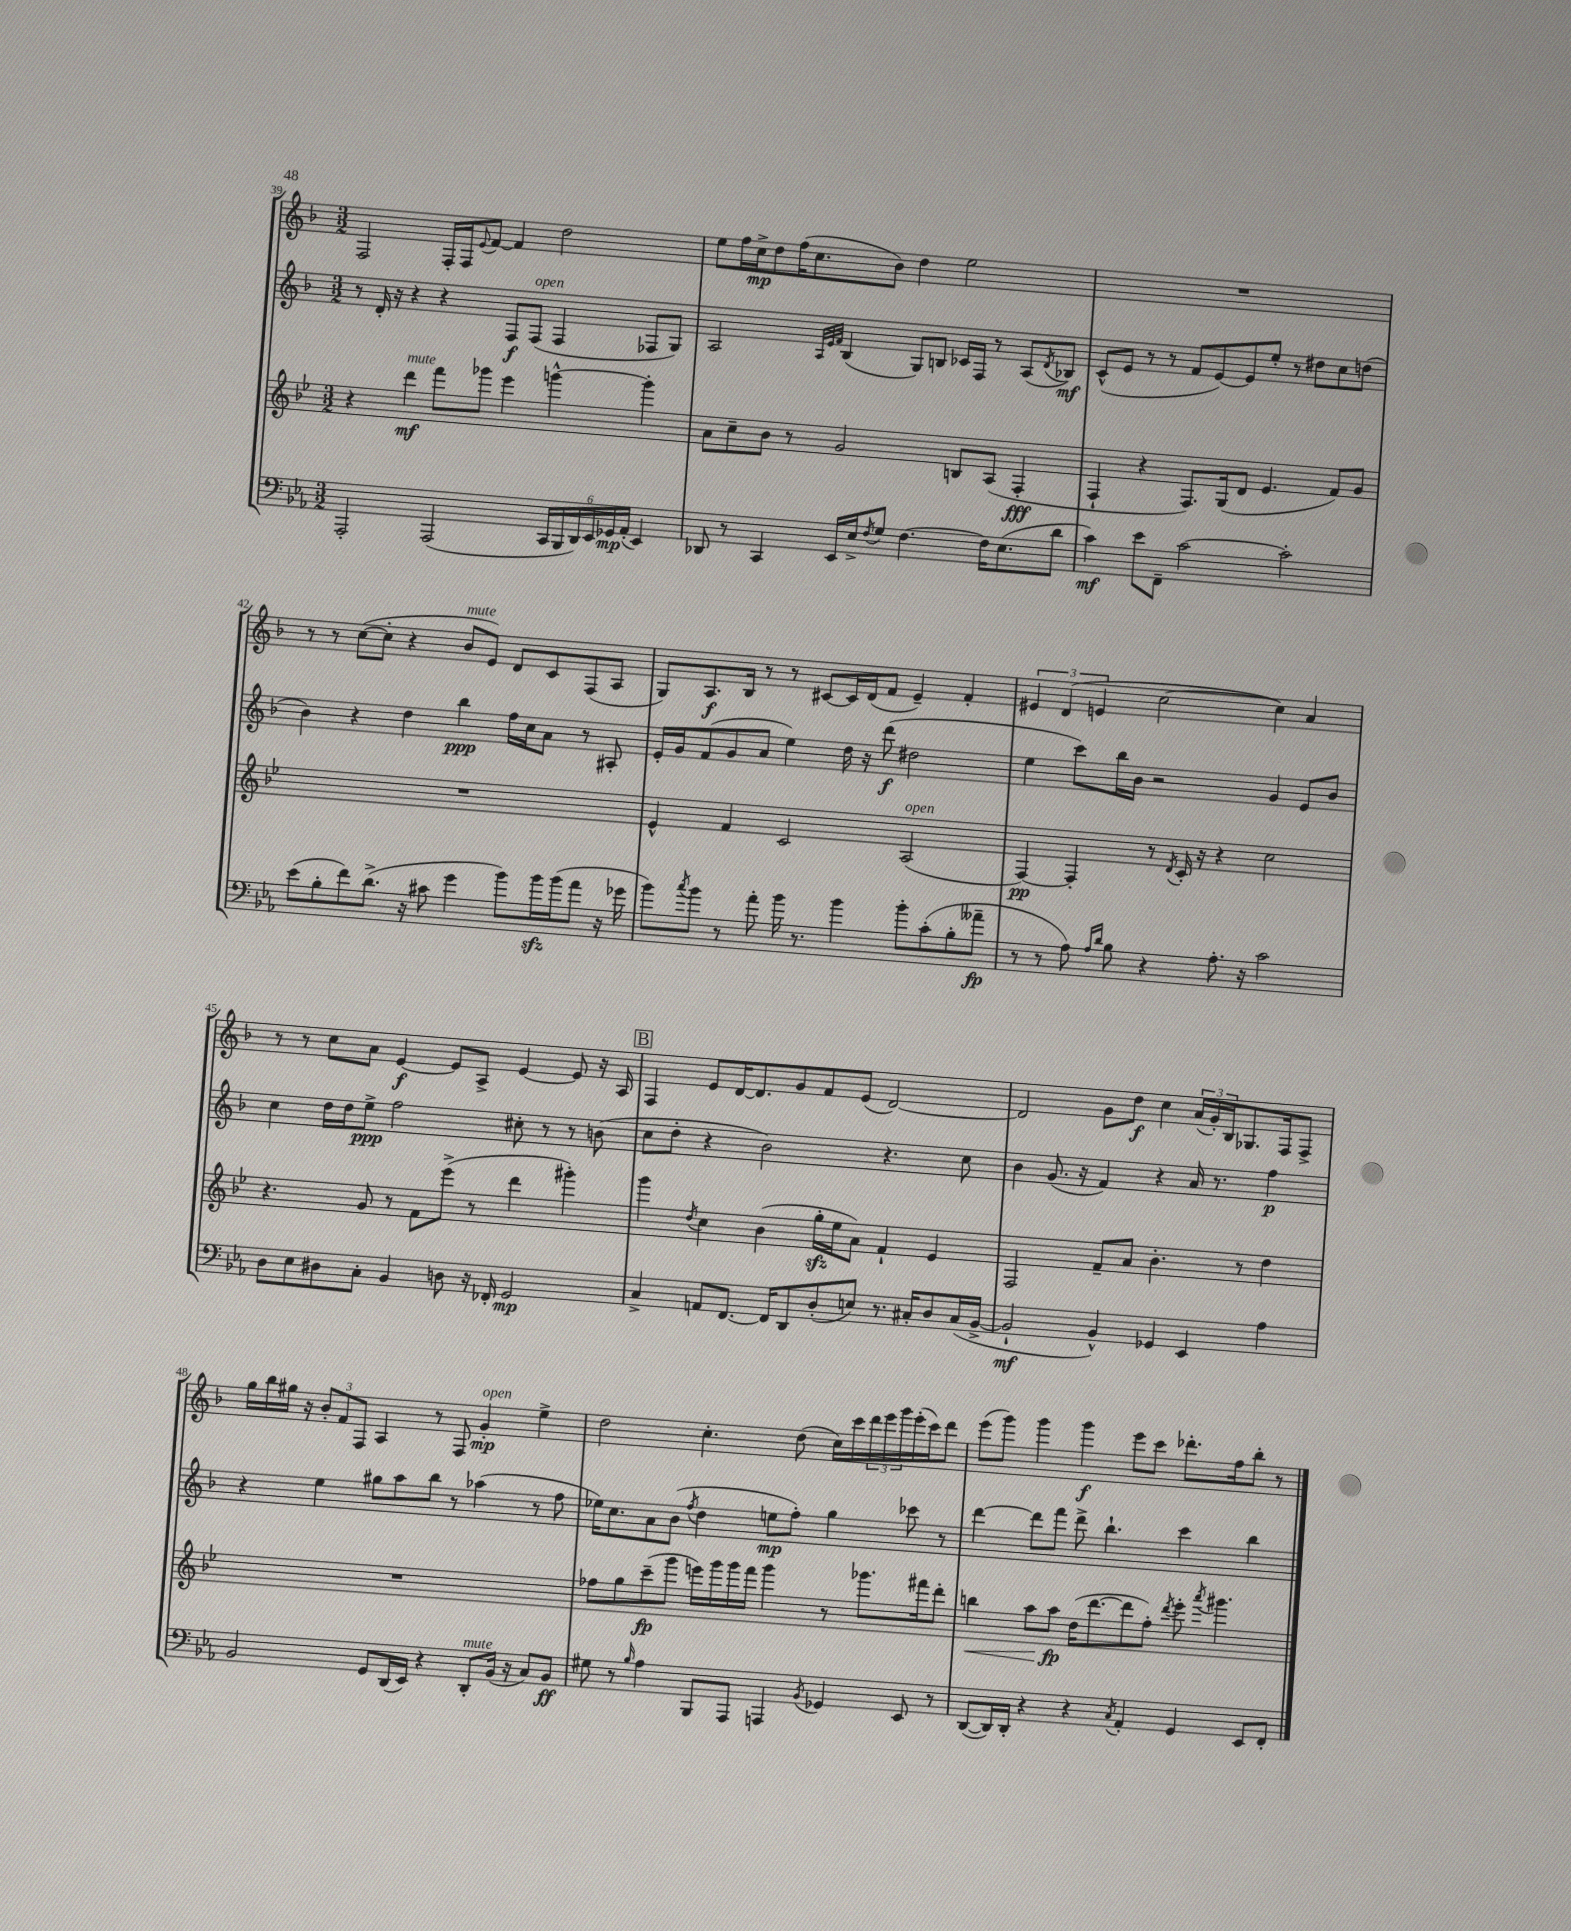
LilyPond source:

<<
\new StaffGroup <<
\new Staff = "s0" {
    \clef treble \key f \major \numericTimeSignature \time 3/2
    f2 f16-. f16 \appoggiatura { e'8 } f'8~ f'4 d''2 |
    e''8 f''16 c''16->\mp d''8 f''16( c''8. bes'8) d''4 e''2 |
    R1. |
    r8 r8 c''8~( c''8-. r4 bes'8^\markup { \italic "mute" } e'8) d'8 c'8 f8( a8 |
    g8) a8.\f bes16 r8 r8 cis'8~ cis'16 d'16( f'8 e'4--) f'4-. |
    \tuplet 3/2 { eis'4 d'4( e'4 } c''2~ c''4) a'4 |
    r8 r8 c''8 a'8 e'4~\f e'8 a8-> e'4~ e'8 r16 a16 |
    \mark \markup { \box "B" } f4 e'8 d'16~ d'8. g'8 f'8 e'8( d'2~) |
    d'2 g'8 d''8\f c''4 \tuplet 3/2 { a'16( g'16-.) bes16 } ges8. f16 f8-> |
    g''16 bes''16 gis''16 r16 \tuplet 3/2 { bes'8-. f'8 f8 } a4 r8 f8 g'4-.\mp^\markup { \italic "open" } e''4-> |
    d''2 c''4.-. d''8( c''16) c'''16 \tuplet 3/2 { d'''16 e'''16 g'''16 } e'''16-.( c'''16) d'''8 |
    e'''8( g'''8) g'''4 g'''4\f e'''8 c'''8 des'''8.-. f''16 bes''8-. r8 \bar "|." |
}
\new Staff = "s1" {
    \clef treble \key f \major \numericTimeSignature \time 3/2
    r8 d'16-. r16 r4 r4 f8\f f8^\markup { \italic "open" }( f4 fes8 g8) |
    a2 \grace { a32 e'32 f'32 } bes4( g8) b8 ces'16 f16 r8 a8( \acciaccatura { d'8 } bes8\mf) |
    c'8-^( e'8 r8 r8 f'8 e'8~) e'8 e''8-. r8 dis''8 c''8 d''8( |
    bes'4) r4 d''4 bes''4\ppp f''16 c''16 a'8 r8 ais8-. |
    e'16-. g'16 f'8( g'8 a'8 e''4) d''16 r16 d'''8\f( dis''2 |
    e''4 c'''8) bes''16 bes'16 r2 g'4 e'8 bes'8 |
    c''4 d''16 d''16 e''8->\ppp f''2 cis''8-. r8 r8 b'8( |
    \mark \markup { \box "B" } c''8 d''8-. r4 bes'2) r4. c''8 |
    bes'4 g'8.( r16 f'4) r4 a'16 r8. f''4\p |
    r4 e''4 gis''8 a''8 bes''8 r8 aes''4( r8 f''8 |
    ees''16) c''8. a'8 bes'8( \acciaccatura { f''8 } d''4 e''8\mp f''8-.) g''4 ces'''8 r8 |
    d'''4~ d'''8 f'''8 d'''8-> bes''4.-! c'''4 bes''4 \bar "|." |
}
\new Staff = "s2" {
    \clef treble \key bes \major \numericTimeSignature \time 3/2
    r4 d'''4\mf^\markup { \italic "mute" } f'''8 ges'''8 ees'''4 g'''4~-^ g'''4-. |
    a'8 c''8-- bes'8 r8 g'2 b8 a8( f4-.\fff |
    f4-! r4 f8.) g16( d'8 ees'4. f'8) g'8 |
    R1. |
    ees'4-^ f'4 c'2 a2^\markup { \italic "open" }( |
    f4~\pp) f4-. r8 \acciaccatura { d'8 } c'16-. r16 r4 c''2 |
    r4. g'8 r8 f'8 ees'''8->( r8 d'''4 gis'''4-.) |
    \mark \markup { \box "B" } g'''4 \acciaccatura { d''8 } c''4 bes'4( g''16-.\sfz ees''16 a'8) f'4-! ees'4 |
    f2 f'8-- a'8 bes'4.-. r8 d''4 |
    R1. |
    fes''8 g''8 c'''8--\fp( g'''8 e'''16) g'''16 g'''16 f'''16 g'''4 r8 ges'''8. fis'''16 d'''8-. |
    b''4\< a''8 a''8\fp\! d''16( d'''8.~ d'''8 f''8-.) \acciaccatura { d'''8 } ees'''8-. \acciaccatura { a'''8 } gis'''4. \bar "|." |
}
\new Staff = "s3" {
    \clef bass \key ees \major \numericTimeSignature \time 3/2
    aes,,2-. aes,,2( \tuplet 6/4 { c,16 bes,,16 d,16) ees,16 ges,16\mp aes,16-.( } ees,4) |
    des,8 r8 c,4 ees,16 ees16-> \acciaccatura { f8 } g8 f4.~ f16 ees8.( d'8 |
    c'4\mf) ees'8 f,8-- c'2~ c'2-. |
    ees'8( bes8-. f'8) d'8.->( r16 cis'8 g'4 bes'8) bes'16\sfz bes'16( aes'8 r16 ges'16 |
    bes'8) \acciaccatura { c''8 } bes'8 r8 aes'8-. bes'16 r8. bes'4 bes'8-. c'8-.( bes8-. aeses'8--\fp |
    r8 r8 aes8) \grace { aes16 d'16 } bes8 r4 aes8.-. r16 c'2 |
    d8 ees8 dis8 c8-. bes,4 d8 r16 fes,16-. g,2\mp |
    \mark \markup { \box "B" } c4-> a,8 f,8.~ f,16 d,8 d8-.( e8) r8. cis16-. d8 cis16( bes,16~-> |
    bes,2-!\mf bes,4-^) ges,4 ees,4 aes4 |
    bes,2 g,8 d,16( ees,16) r4 d,8-.^\markup { \italic "mute" } bes,16( r16 c8) bes,8\ff |
    gis8 r8 \grace { bes16 } aes4 bes,,8 aes,,8 a,,4 \acciaccatura { bes,8 } ges,4 ees,8 r8 |
    d,8~( d,16) d,16-. r4 r4 \acciaccatura { c8 } aes,4-. g,4 ees,8 f,8-. \bar "|." |
}
>>
>>
\layout { \context { \Score currentBarNumber = #39 } }
